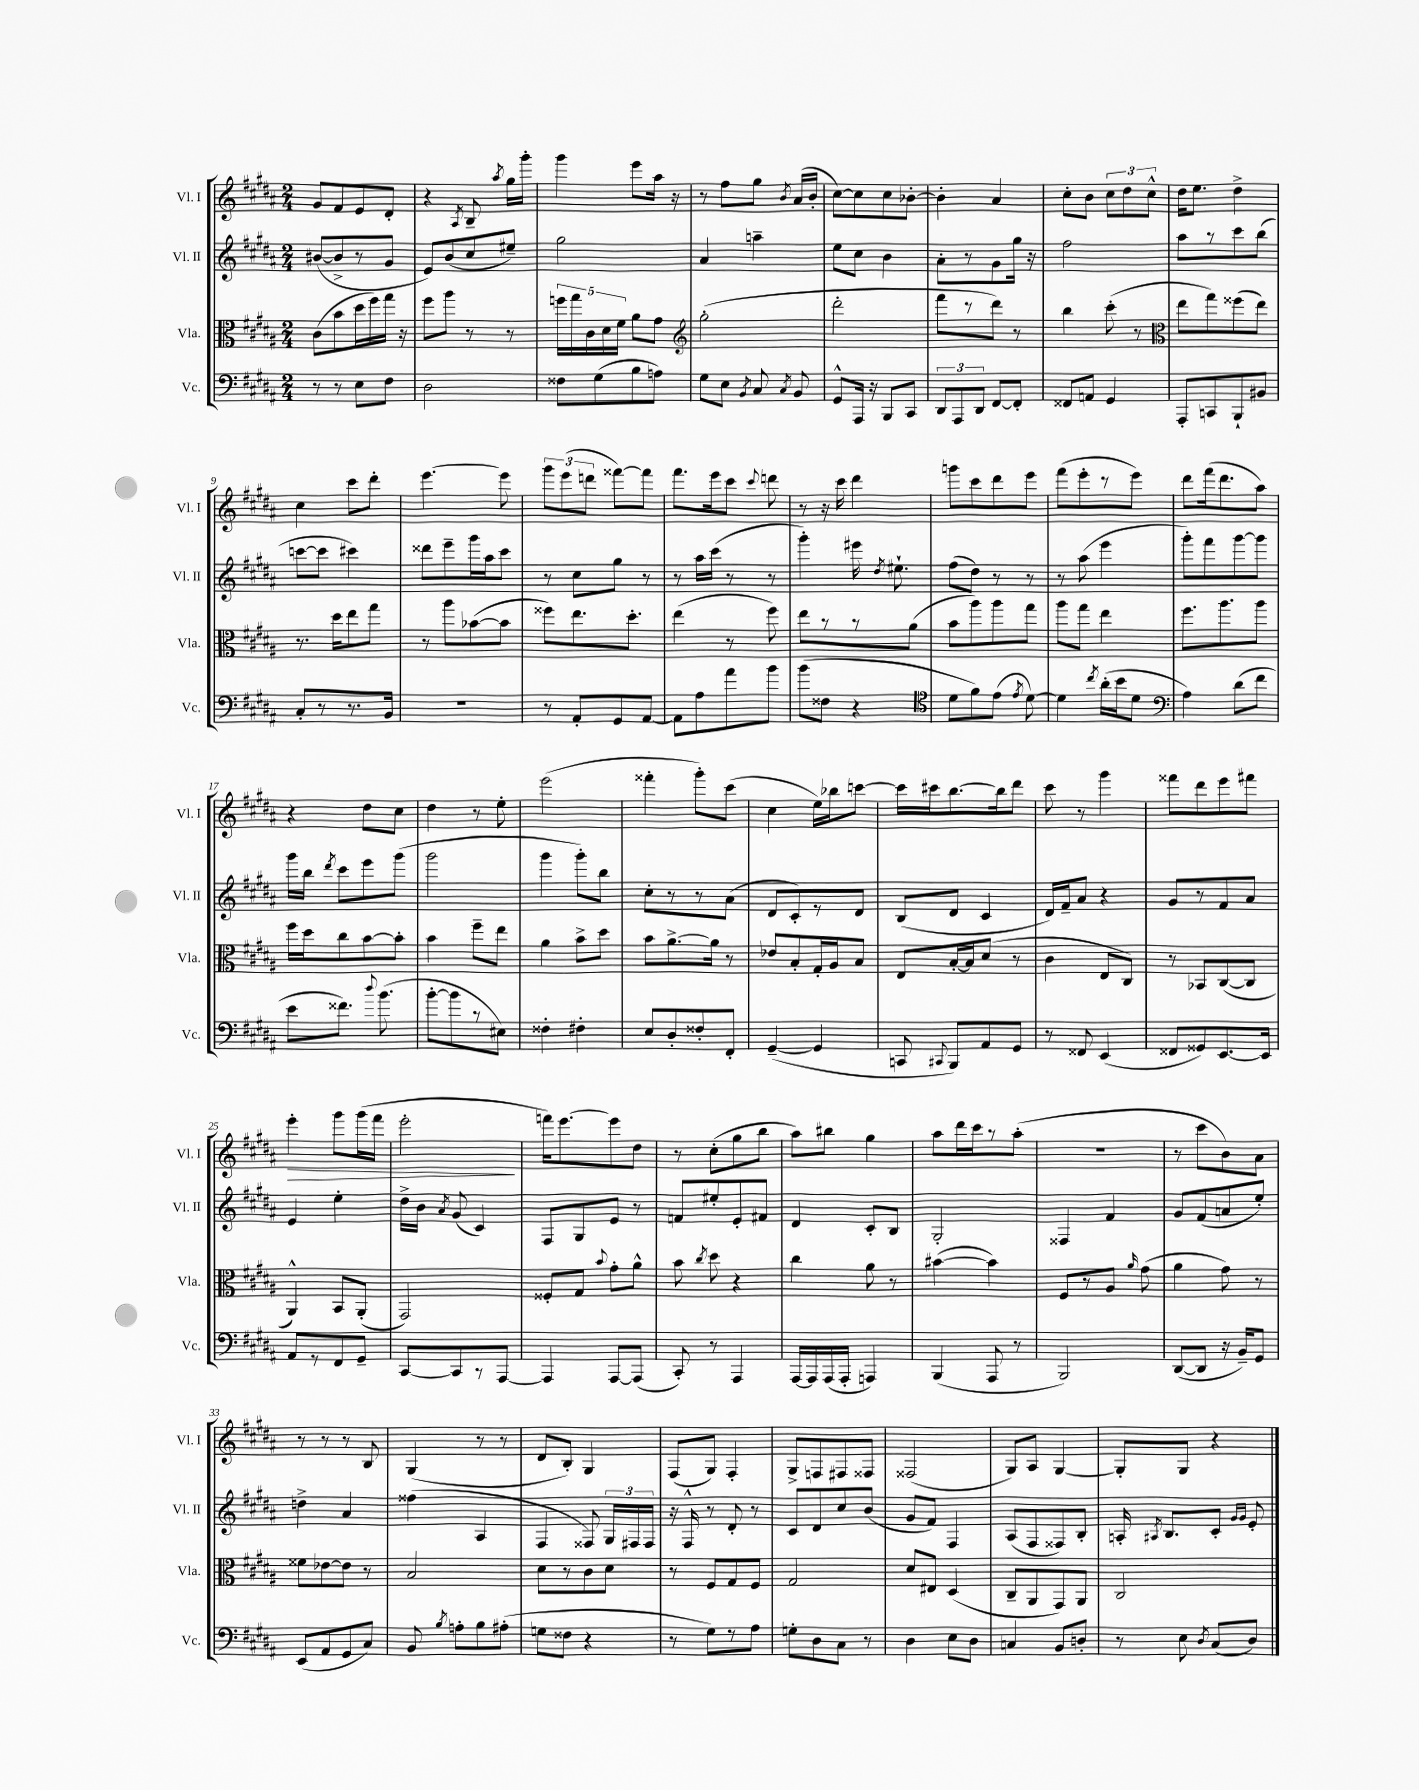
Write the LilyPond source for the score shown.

<<
\new StaffGroup <<
\new Staff = "s0" \with { instrumentName = "Vl. I" shortInstrumentName = "Vl. I" } {
    \clef treble \key b \major \numericTimeSignature \time 2/4
    \autoBeamOff gis'8[ fis'8 e'8 dis'8]-. |
    r4 \acciaccatura { ais8 } b8-- \acciaccatura { ais''8 } gis''16[ gis'''16]-. |
    gis'''4 e'''8[ ais''16] r16 |
    r8 fis''8[ gis''8] \acciaccatura { b'8 } ais'16[( b'16]-. |
    cis''8[~) cis''8 cis''8 bes'8]~-. |
    bes'4-. ais'4 |
    cis''8[-. b'8] \tuplet 3/2 { cis''8[ dis''8 cis''8]-^ } |
    dis''16[ e''8.] dis''4-> |
    cis''4 cis'''8[ dis'''8]-. |
    e'''4.~ e'''8 |
    \tuplet 3/2 { gis'''8[ e'''8( d'''8] } fisis'''8[~) fisis'''8] |
    fis'''8.[ e'''16 cis'''8] \appoggiatura { cis'''8 } d'''8 |
    r8 r16 cis'''16 dis'''4 |
    g'''8[ cis'''8 dis'''8 e'''8] |
    fis'''8[( e'''8-. r8 e'''8]) |
    dis'''8[ fis'''16( dis'''8. ais''8]) |
    r4 dis''8[ cis''8] |
    dis''4 r8 e''8-. |
    e'''2( |
    fisis'''4-. gis'''8[-.) cis'''8]( |
    cis''4 e''16[) bes''16 c'''8]~ |
    c'''16[ cis'''16 b''8.~ b''16 dis'''8] |
    cis'''8 r8 gis'''4 |
    fisis'''8[ dis'''8 e'''8 fis'''8] |
    e'''4-.\> gis'''8[ gis'''16( fis'''16] |
    e'''2-.\! |
    f'''16[) e'''8.~ e'''8 dis''8] |
    r8 cis''8[-.( gis''8 b''8] |
    ais''8[) bis''8] gis''4 |
    ais''8[ dis'''16 cis'''16 r8 ais''8]-.( |
    r2 |
    r8 cis'''8[ b'8) ais'8] |
    r8 r8 r8 b8 |
    gis4( r8 r8 |
    dis'8[ b8]-.) gis4 |
    fis8[( gis8]) fis4-. |
    gis8[-> f8 fis8 fisis8] |
    fisis2( |
    gis8[) ais8] gis4~ |
    gis8[-. gis8] r4 \bar "|." |
}
\new Staff = "s1" \with { instrumentName = "Vl. II" shortInstrumentName = "Vl. II" } {
    \clef treble \key b \major \numericTimeSignature \time 2/4
    \autoBeamOff bis'8[~( bis'8-> r8 gis'8] |
    e'8[) b'8( cis''8 eis''8]--) |
    gis''2 |
    ais'4 a''4-- |
    e''8[ cis''8] b'4 |
    ais'8[-. r8 gis'8 gis''16] r16 |
    fis''2 |
    ais''8[ r8 cis'''8 b''8]( |
    c'''8[~ c'''8] cis'''4) |
    disis'''8[ e'''8-- gis'''16 ais''16 cis'''8] |
    r8 cis''8[ gis''8] r8 |
    r8 ais''16[ cis'''16]( r8 r8 |
    gis'''4-.) eis'''16 \acciaccatura { dis''8 } eis''8.-! |
    fis''8[( dis''8]) r8 r8 |
    r8 ais''8( e'''4 |
    gis'''8[-.) fis'''8 gis'''8~ gis'''8] |
    gis'''16[ b''16] \acciaccatura { dis'''8 } cis'''8[ e'''8 gis'''8]( |
    gis'''2 |
    gis'''4 gis'''8[-.) b''8] |
    cis''8[-. r8 r8 ais'8]( |
    dis'8[ cis'8-.) r8 dis'8] |
    b8[( dis'8] cis'4 |
    dis'16[) fis'16-- ais'8] r4 |
    gis'8[ r8 fis'8 ais'8] |
    e'4 e''4-. |
    dis''16[-> b'16] \acciaccatura { ais'8 } gis'8( cis'4) |
    fis8[ gis8 e'8] r8 |
    f'8[ eis''8-. e'8-. fis'8] |
    dis'4 cis'8[-. b8] |
    gis2-. |
    fisis4 fis'4 |
    gis'8[ fis'8( a'8 e''8]-.) |
    d''4-> ais'4 |
    fisis''4( ais4 |
    fis4 fisis8) \tuplet 3/2 { gis16[ fis16 fis16] } |
    r16 fis16-^ r8 dis'8-. r8 |
    cis'8[ dis'8 cis''8 b'8]( |
    gis'8[ fis'8]) fis4 |
    ais8[( fis8 fisis8) b8]-. |
    a16-. \acciaccatura { ais8 } b8.[ cis'8]-. \grace { gis'16[ gis'16] } e'8-. \bar "|." |
}
\new Staff = "s2" \with { instrumentName = "Vla." shortInstrumentName = "Vla." } {
    \clef alto \key b \major \numericTimeSignature \time 2/4
    \autoBeamOff cis'8[( b'8 dis''16 fis''16) gis''16] r16 |
    fis''8[ ais''8] r8 r8 |
    \tuplet 5/4 { f''16[ gis''16 cis'16 dis'16 fis'16] } ais'8[ gis'8] |
    \clef treble gis''2-.( |
    dis'''2-. |
    fis'''8[ r8 dis'''8]) r8 |
    b''4 cis'''8-.( r8 |
    \clef alto e''8[ gis''8) fisis''8( e''8]) |
    r8. dis''16[ e''8 gis''8] |
    r8 ais''8[ bes'8~( bes'8] |
    fisis''8[) e''8. dis''8.]-. |
    e''4( r8 fis''8) |
    e''8[ r8 r8 ais'8]( |
    b'8[ ais''8) ais''8 gis''8] |
    ais''8[ gis''8] e''4 |
    fis''8.[ ais''8. ais''8] |
    fis''16[ dis''16 cis''8 b'8~ b'8]-. |
    b'4 fis''8[-- e''8] |
    ais'4 b'8[-> dis''8] |
    b'8[ ais'8.~-> ais'16] r8 |
    ees'8[ b8-. gis16-. ais16 b8] |
    e8[ b16~-. b16 dis'8]( r8 |
    cis'4 e8[ cis8]) |
    r8 bes,8[ cis8~( cis8] |
    ais,4-^) b,8[ ais,8]-.( |
    gis,2) |
    fisis8[-. gis8] \appoggiatura { b'8 } gis'8[-. ais'8]-^ |
    b'8 \acciaccatura { cis''8 } dis''8 r4 |
    cis''4 ais'8 r8 |
    bis'4~( bis'4) |
    fis8[ r8 ais8] \grace { ais'16 } gis'8( |
    ais'4 gis'8) r8 |
    fisis'8[ ees'8~ ees'8] r8 |
    b2 |
    dis'8[ r8 cis'8 dis'8] |
    r8 fis8[ gis8 fis8] |
    gis2 |
    dis'8[ eis8] dis4( |
    cis8[-- ais,8 gis,8) ais,8] |
    cis2 \bar "|." |
}
\new Staff = "s3" \with { instrumentName = "Vc." shortInstrumentName = "Vc." } {
    \clef bass \key b \major \numericTimeSignature \time 2/4
    \autoBeamOff r8 r8 e8[ fis8] |
    dis2 |
    fisis8[ gis8( b8 a8]) |
    gis8[ e8] \acciaccatura { b,8 } cis8 \acciaccatura { cis8 } b,8 |
    gis,8[-^ ais,,16] r16 b,,8[ cis,8] |
    \tuplet 3/2 { dis,8[ ais,,8 dis,8] } fis,8[~ fis,8]-. |
    fisis,8[ a,8] gis,4 |
    ais,,8[-. c,8 b,,8-! bis,8] |
    cis8[-. r8 r8. b,16] |
    R2 |
    r8 ais,8[-. gis,8 ais,8]~ |
    ais,8[ ais8 ais'8 b'8] |
    b'8[( fisis8] r4 |
    \clef tenor dis'8[ fis'8) e'8]( \acciaccatura { e'8 } dis'8~) |
    dis'4 \acciaccatura { cis''8 } ais'16[-.( b'16 dis'8] |
    \clef bass ais4) dis'8[( fis'8] |
    e'8[ fisis'8.]) \appoggiatura { dis''8 } b'8.( |
    b'8[~-. b'8 r8 eis8]) |
    fisis4-. fis4-. |
    e8[ dis8-. fisis8-. fis,8]-. |
    gis,4~--( gis,4 |
    c,8 \appoggiatura { cis,8 } b,,8[) ais,8 gis,8] |
    r8 fisis,8 e,4( |
    fisis,8[ gisis,8) e,8.~ e,16] |
    ais,8[ r8 fis,8 gis,8]-- |
    cis,8[~ cis,8 r8 ais,,8]~ |
    ais,,4 ais,,8[~ ais,,8]( |
    cis,8-.) r8 ais,,4 |
    ais,,16[~ ais,,16 ais,,16( ais,,16]-. a,,4) |
    b,,4( ais,,8 r8 |
    b,,2) |
    dis,8[~( dis,8] r16 b,16[--) gis,8] |
    e,8[( ais,8 gis,8 cis8]) |
    b,8 \acciaccatura { b8 } a8[-. b8 ais8]-.( |
    g8[ fisis8] r4 |
    r8 gis8[) r8 ais8] |
    g8[-. dis8 cis8] r8 |
    dis4 e8[ dis8] |
    c4 b,8[ d8]-. |
    r8 e8 \acciaccatura { dis8 } cis8[( dis8]) \bar "|." |
}
>>
>>
